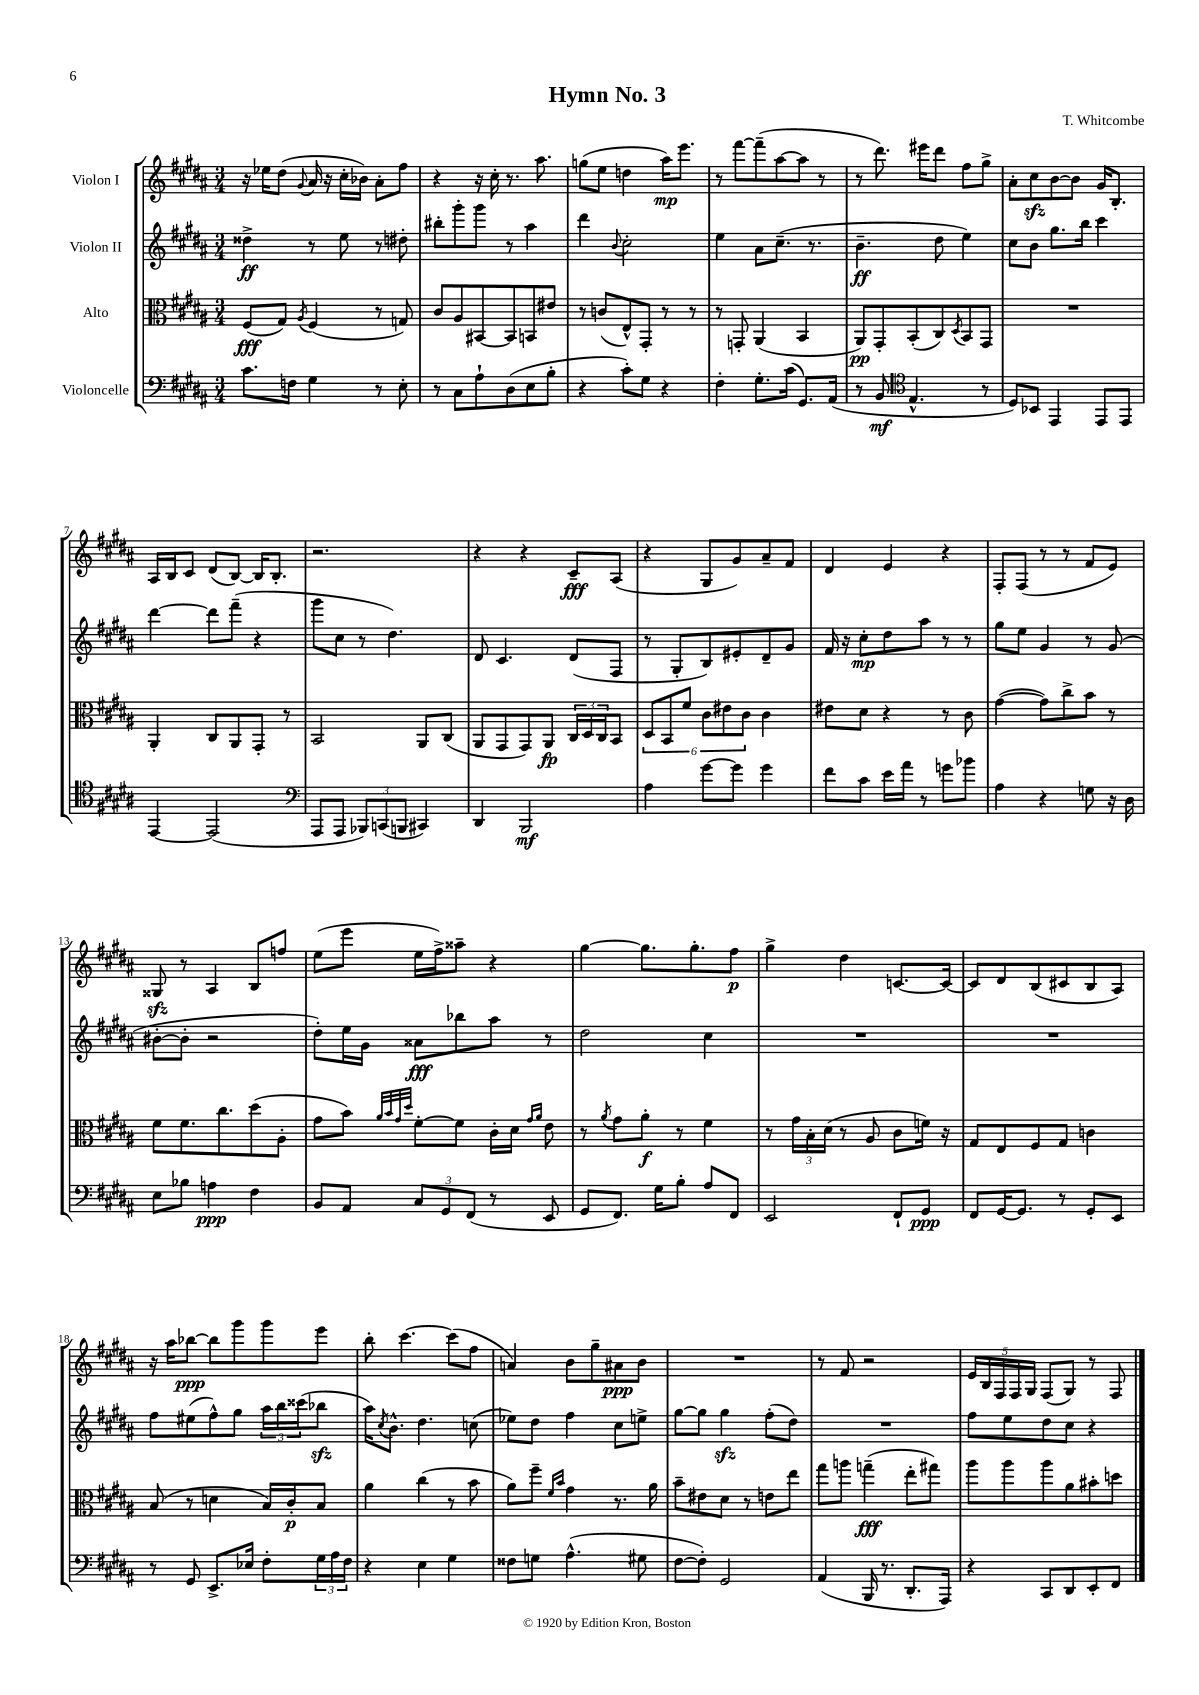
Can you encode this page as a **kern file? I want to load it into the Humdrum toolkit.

**kern	**kern	**kern	**kern
*staff4	*staff3	*staff2	*staff1
*clefF4	*clefC3	*clefG2	*clefG2
*k[f#c#g#d#a#]	*k[f#c#g#d#a#]	*k[f#c#g#d#a#]	*k[f#c#g#d#a#]
*M3/4	*M3/4	*M3/4	*M3/4
8.c#	(8F#	4dd##^	16r
.	.	.	16ee-
.	8G#)	.	(8dd#
16F	.	.	.
.	8qA#	.	8qqg#
4G#	(4F#	8r	16a#
.	.	.	16r
.	.	8ee	16cc#'
.	.	.	16b-)
8r	8r	8r	8a#'
8E'	8G)	8dd#'	8ff#
=	=	=	=
8r	8c#	8bb#'	4r
8C#	8A#	8ggg#'	.
8A#`	[8BB#	8ggg#	16r
.	.	.	16cc#'
(8D#	8BB#]	8r	8.r
8E	8BB	4aa#	.
.	.	.	8.aa#
8B'	8e#	.	.
=	=	=	=
4r	8r	4ddd#	(8gg
.	(8c	.	8ee
.	.	8qqb	.
8c#')	8E^^)	2cc#'	4dd
8G#	8GG#'	.	.
4r	8r	.	16aa#)
.	.	.	8.eee
.	8r	.	.
=	=	=	=
4F#'	8r	4ee	8r
.	8GG'	.	[8fff#
8.G#'	(4AA#	8a#	(8fff#~]
.	.	(8.cc#~	[8aa#
(16c#	.	.	.
8.GG#)	4BB	.	8aa#]
.	.	8.r	.
.	.	.	8r
(16AA#	.	.	.
=	=	=	=
8r	8AA#)	4.b~	8r
8BB	8GG#'	.	8.ddd#)
*clefC4	*	*	*
4.E^^	(8BB'	.	.
.	.	.	16eee#
.	8C#)	8dd#	8ddd#
.	8qD#	.	.
.	8BB	4ee)	8ff#
8r	8GG#	.	8gg#^
=	=	=	=
8D#)	2.r	8cc#	8a#'
8BB-	.	8b	8cc#
4EE	.	8.gg#	[8b
.	.	.	8b]
.	.	16bb	.
8EE	.	4ccc#	16g#
.	.	.	8.B'
8EE	.	.	.
=	=	=	=
[4EE	4AA#'	[4ddd#	16A#
.	.	.	16B
.	.	.	8c#
(2EE]	8C#	8ddd#]	(8d#
.	8AA#	(8fff#~	[8B)
.	8GG#'	4r	16B]
.	.	.	8.B'
.	8r	.	.
=	=	=	=
*clefF4	*	*	*
8AAA#	2BB	8ggg#	2.r
8AAA#	.	8cc#	.
12BBB-)	.	8r	.
(12CC	.	.	.
.	.	4.dd#)	.
12BBB	.	.	.
4CC#)	8AA#	.	.
.	(8C#	.	.
=	=	=	=
4DD#	8AA#	8d#	4r
.	8GG#	4.c#	.
2BBB	8GG#)	.	4r
.	8AA#	.	.
.	24C#	(8d#	8c#~
.	24D#	.	.
.	24C#	.	.
.	8BB	8F#	(8A#
=	=	=	=
4A#	12D#	8r	4r
.	12BB	.	.
.	.	8G#'	.
.	12f#	.	.
[8g#	12c#	8B)	8G#
.	12e#	.	.
8g#]	.	8e#'	8g#)
.	12c#	.	.
4g#	4c#	8d#~	8a#~
.	.	8g#	8f#
=	=	=	=
8f#	8e#	16f#	4d#
.	.	16r	.
8c#	8d#	8cc#'	.
16e	4r	8dd#	4e
16a#	.	.	.
8r	.	8aa#	.
8g	8r	8r	4r
8b-	8c#	8r	.
=	=	=	=
4A#	([4g#	8gg#	8F#'
.	.	8ee	(8F#
4r	8g#])	4g#	8r
.	8cc#^	.	8r
8G	8b	8r	8f#
16r	8r	(8g#	8e)
16D#	.	.	.
=	=	=	=
8E	8f#	[8b#'	8G##
8B-	8.f#	8b#']	8r
4A	.	2r	4A#
.	8.cc#	.	.
4F#	(8dd#	.	8B
.	8A#'	.	8ff
=	=	=	=
8BB	8g#	8dd#')	(8ee
8AA#	8b)	16ee	8eee
.	.	16g#	.
.	32qqa#	.	.
.	32qqb	.	.
.	32qqg#	.	.
.	32qqdd#	.	.
12C#	[8f#'	8a##	16ee
.	.	.	16ff#^)
12GG#	.	.	.
.	8f#]	8bb-	8aa##~
(12FF#	.	.	.
8r	16c#'	8aa#	4r
.	16d#	.	.
.	16qqg#	.	.
.	16qqa#	.	.
8EE	8e	8r	.
=	=	=	=
8GG#	8r	2dd#	[4gg#
.	8qa#	.	.
8.FF#)	8g#	.	.
.	8a#'	.	8.gg#]
16G#	.	.	.
8B'	8r	.	.
.	.	.	8.gg#'
8A#	4f#	4cc#	.
8FF#	.	.	8ff#
=	=	=	=
2EE	8r	2.r	4gg#^
.	24g#	.	.
.	24B'	.	.
.	(24d#	.	.
.	8r	.	4dd#
.	8A#	.	.
8FF#`	8c#	.	[8.c
8GG#	16f)	.	.
.	16r	.	16c_
=	=	=	=
8FF#	8G#	2.r	8c]
[16GG#	8E	.	8d#
8.GG#]	.	.	.
.	8F#	.	(8B
8r	8G#	.	8c#
8GG#'	4c	.	8B
8EE	.	.	8A#)
=	=	=	=
8r	(8B	8ff#	16r
.	.	.	16aa#
8GG#	8r	(8ee#	[8bb-
8.EE^	4d	8ff#^^)	8bb-]
.	.	8gg#	8ggg#
16E-	.	.	.
8F#'	16B)	24aa#	8ggg#
.	.	24bb	.
.	16c#'	.	.
.	.	(24ccc##	.
24G#	8B	8bb-	8eee
24A#	.	.	.
24F#	.	.	.
=	=	=	=
4r	4a#	16aa#)	8bb'
.	.	8qcc#	.
.	.	8.b^^	.
.	.	.	[4.ccc#
4E	(4cc#	4.dd#	.
4G#	8r	.	(8ccc#]
.	8b	(8cc	8ff#
=	=	=	=
8F##	8a#)	8ee-)	4a)
8G	8ff#~	8dd#	.
.	16qqf#	.	.
.	16qqb	.	.
(4.A#^^	4g#	4ff#	8b
.	.	.	8gg#~
.	8.r	8cc#	8a#
8G#	.	8ee^	8b
.	16a#	.	.
=	=	=	=
[8F#	8b~	[8gg#	2.r
8F#'])	8e#	8gg#]	.
2GG#	8d#	4gg#	.
.	8r	.	.
.	8e	(8ff#'	.
.	8ee	8dd#)	.
=	=	=	=
(4AA#	8gg#	2.r	8r
.	8aa	.	8f#
16BBB	(4gg~	.	2r
8.r	.	.	.
8.DD#'	8ee'	.	.
.	8gg#)	.	.
16AAA#)	.	.	.
=	=	=	=
4r	8aa#	8ff#	20e
.	.	.	20B
.	.	.	20F#
.	8aa#	8ee	.
.	.	.	20F#
.	.	.	20G#
8CC#	8aa#	8dd#	(8F#
8DD#	8a#	8cc#	8G#)
8EE'	8b#'	4r	8r
8FF#	8dd	.	8F#
==	==	==	==
*-	*-	*-	*-
